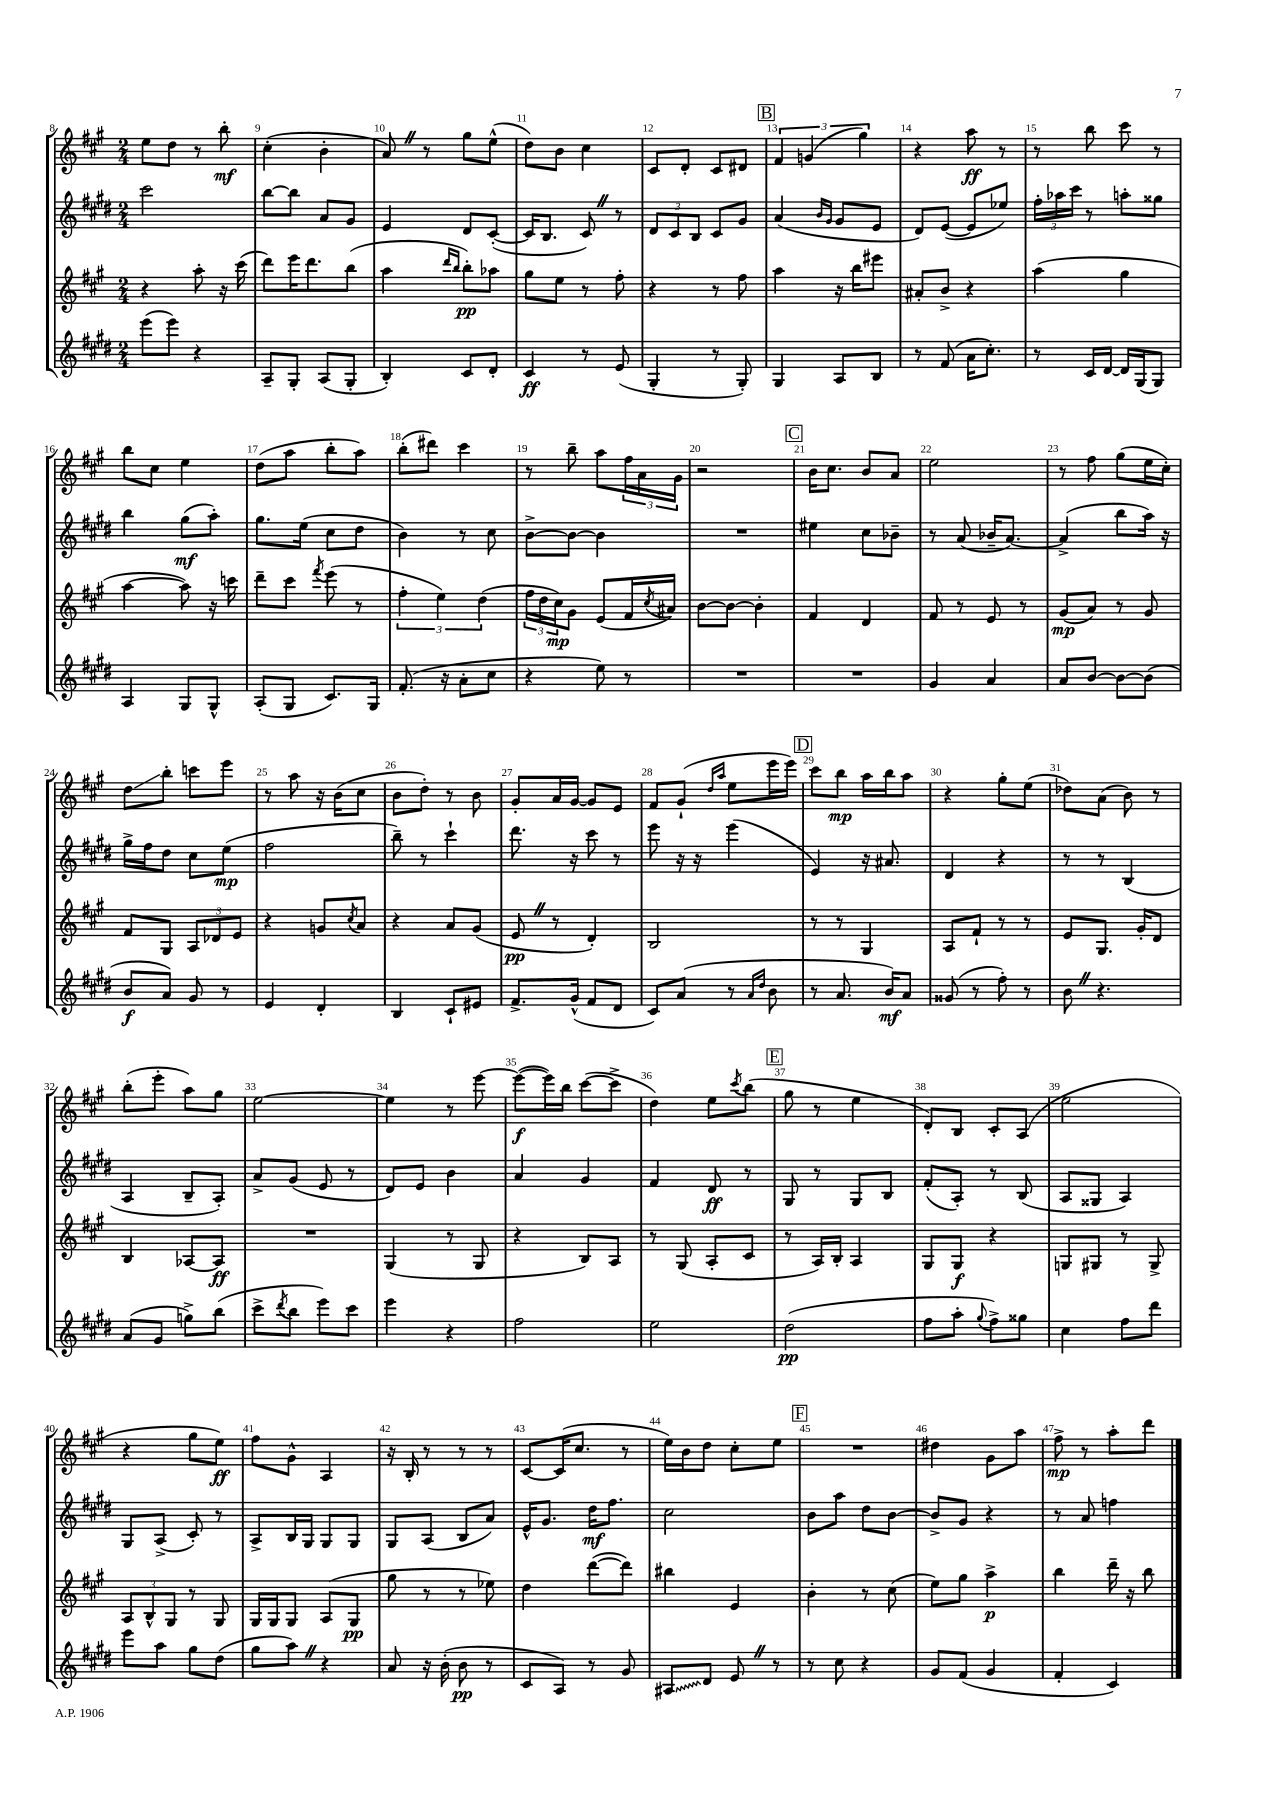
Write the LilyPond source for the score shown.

<<
\new StaffGroup <<
\new Staff = "s0" {
    \clef treble \key a \major \numericTimeSignature \time 2/4
    e''8 d''8 r8 b''8-.\mf |
    cis''4-.( b'4-. |
    a'8) \once \override BreathingSign.text = \markup { \musicglyph "scripts.caesura.straight" } \breathe r8 gis''8 e''8-^( |
    d''8) b'8 cis''4 |
    cis'8 d'8-. cis'8 dis'8 |
    \mark \markup { \box "B" } \tuplet 3/2 { fis'4 g'4( gis''4) } |
    r4 a''8\ff r8 |
    r8 b''8 cis'''8 r8 |
    b''8 cis''8 e''4 |
    d''8( a''8 b''8-. a''8) |
    b''8-.( dis'''8) cis'''4 |
    r8 b''8-- a''8 \tuplet 3/2 { fis''16 a'16 gis'16 } |
    r2 |
    \mark \markup { \box "C" } b'16 cis''8. b'8 a'8 |
    e''2 |
    r8 fis''8 gis''8( e''16 cis''16-.) |
    d''8\glissando b''8-. c'''8 e'''8 |
    r8 a''8 r16 b'16( cis''8 |
    b'8 d''8-.) r8 b'8 |
    gis'8-. a'16 gis'16~ gis'8 e'8 |
    fis'8 gis'8-!( \grace { d''16 a''16 } e''8 e'''16 e'''16) |
    \mark \markup { \box "D" } cis'''8 b''8\mp a''16 b''16 a''8 |
    r4 gis''8-. e''8( |
    des''8) a'8( b'8) r8 |
    b''8-.( e'''8-. a''8) gis''8 |
    e''2~ |
    e''4 r8 e'''8~ |
    e'''8~\f( e'''16) b''16 cis'''8~( cis'''8-> |
    d''4) e''8 \acciaccatura { cis'''8 } b''8( |
    \mark \markup { \box "E" } gis''8 r8 e''4 |
    d'8-.) b8 cis'8-. a8( |
    e''2 |
    r4 gis''8 e''8\ff) |
    fis''8 gis'8-^ a4 |
    r16 b16-. r8 r8 r8 |
    cis'8~ cis'16( cis''8. r8 |
    e''16) b'16 d''8 cis''8-. e''8 |
    \mark \markup { \box "F" } R2 |
    dis''4 gis'8 a''8 |
    fis''8->\mp r8 a''8-. d'''8 \bar "|." |
}
\new Staff = "s1" {
    \clef treble \key e \major \numericTimeSignature \time 2/4
    cis'''2 |
    b''8~ b''8 a'8 gis'8 |
    e'4 dis'8 cis'8~-.( |
    cis'16 b8. cis'8) \once \override BreathingSign.text = \markup { \musicglyph "scripts.caesura.straight" } \breathe r8 |
    \tuplet 3/2 { dis'8 cis'8 b8 } cis'8 gis'8 |
    \mark \markup { \box "B" } a'4( \grace { b'16 gis'16 } gis'8 e'8 |
    dis'8) e'8~( e'8 ees''8) |
    \tuplet 3/2 { fis''16-. aes''16 cis'''16 } r8 a''8-. gisis''8 |
    b''4 gis''8\mf( a''8-.) |
    gis''8. e''16( cis''8 dis''8 |
    b'4) r8 cis''8 |
    b'8~-> b'8~ b'4 |
    R2 |
    \mark \markup { \box "C" } eis''4 cis''8 bes'8-- |
    r8 a'8( bes'16-- a'8.~) |
    a'4->( b''8 a''16) r16 |
    gis''16-> fis''16 dis''8 cis''8 e''8\mp( |
    fis''2 |
    b''8--) r8 cis'''4-! |
    dis'''8. r16 cis'''8 r8 |
    e'''8 r16 r16 e'''4( |
    \mark \markup { \box "D" } e'4) r16 ais'8. |
    dis'4 r4 |
    r8 r8 b4( |
    a4 b8-- a8-.) |
    a'8-> gis'8( e'8 r8 |
    dis'8) e'8 b'4 |
    a'4 gis'4 |
    fis'4 dis'8\ff r8 |
    \mark \markup { \box "E" } gis8 r8 gis8 b8 |
    fis'8-.( a8-.) r8 b8( |
    a8 gisis8 a4) |
    gis8 a8->( cis'8-.) r8 |
    a8-> b16 gis16 gis8 gis8 |
    gis8 a8( b8 a'8) |
    e'16-^ gis'8. dis''16\mf fis''8. |
    cis''2 |
    \mark \markup { \box "F" } b'8 a''8 dis''8 b'8~ |
    b'8-> gis'8 r4 |
    r8 a'8 f''4 \bar "|." |
}
\new Staff = "s2" {
    \clef treble \key a \major \numericTimeSignature \time 2/4
    r4 a''8-. r16 cis'''16( |
    d'''8) e'''16 d'''8. b''8( |
    a''4 \grace { d'''16 b''16 } b''8-.\pp) aes''8 |
    gis''8 e''8 r8 fis''8-. |
    r4 r8 fis''8 |
    \mark \markup { \box "B" } a''4 r16 b''16 eis'''8 |
    ais'8-. b'8-> r4 |
    a''4( gis''4 |
    a''4~ a''8) r16 c'''16 |
    d'''8-- cis'''8 \acciaccatura { fis'''8 } e'''8( r8 |
    \tuplet 3/2 { fis''4-. e''4) d''4( } |
    \tuplet 3/2 { fis''16 d''16 cis''16\mp) } gis'8 e'8( fis'16 \acciaccatura { cis''8 } ais'16) |
    b'8~ b'8~ b'4-. |
    \mark \markup { \box "C" } fis'4 d'4 |
    fis'8 r8 e'8 r8 |
    gis'8\mp( a'8) r8 gis'8 |
    fis'8 gis8 \tuplet 3/2 { a8 des'8 e'8 } |
    r4 g'8 \acciaccatura { cis''8 } a'8 |
    r4 a'8 gis'8( |
    e'8\pp \once \override BreathingSign.text = \markup { \musicglyph "scripts.caesura.straight" } \breathe r8 d'4-.) |
    b2 |
    \mark \markup { \box "D" } r8 r8 gis4 |
    a8 fis'8-! r8 r8 |
    e'8 gis8. gis'16-. d'8 |
    b4 aes8~ aes8\ff |
    R2 |
    gis4( r8 gis8 |
    r4 b8) a8 |
    r8 gis8( a8-. cis'8 |
    \mark \markup { \box "E" } r8 a16) b16-. a4 |
    gis8 gis8\f r4 |
    g8 gis8 r8 gis8-> |
    \tuplet 3/2 { a8 b8-^ gis8 } r8 gis8 |
    gis16 gis16 gis8 a8( gis8\pp |
    gis''8 r8 r8 ees''8) |
    d''4 d'''8~( d'''8) |
    bis''4 e'4 |
    \mark \markup { \box "F" } b'4-. r8 cis''8( |
    e''8) gis''8 a''4->\p |
    b''4 d'''16-- r16 b''8 \bar "|." |
}
\new Staff = "s3" {
    \clef treble \key e \major \numericTimeSignature \time 2/4
    e'''8( e'''8) r4 |
    a8-- gis8-. a8( gis8-. |
    b4-.) cis'8 dis'8-. |
    cis'4\ff r8 e'8( |
    gis4-. r8 gis8-.) |
    \mark \markup { \box "B" } gis4 a8 b8 |
    r8 fis'8( a'16 cis''8.-.) |
    r8 cis'16 dis'16~ dis'16 gis16( gis8) |
    a4 gis8 gis8-^ |
    a8-.( gis8 cis'8.) gis16 |
    fis'8.-.( r16 a'8-. cis''8 |
    r4 e''8) r8 |
    R2 |
    \mark \markup { \box "C" } R2 |
    gis'4 a'4 |
    a'8 b'8~ b'8~ b'8( |
    b'8\f a'8) gis'8 r8 |
    e'4 dis'4-. |
    b4 cis'8-! eis'8 |
    fis'8.-> gis'16-^( fis'8 dis'8 |
    cis'8) a'8( r8 \grace { a'16 dis''16 } b'8 |
    \mark \markup { \box "D" } r8 a'8. b'16\mf) a'8 |
    gisis'8( r8 fis''8-.) r8 |
    b'8 \once \override BreathingSign.text = \markup { \musicglyph "scripts.caesura.straight" } \breathe r4. |
    a'8( gis'8 g''8->) b''8( |
    cis'''8-> \acciaccatura { dis'''8 } b''8 e'''8) cis'''8 |
    e'''4 r4 |
    fis''2 |
    e''2 |
    \mark \markup { \box "E" } dis''2\pp( |
    fis''8 a''8-. \appoggiatura { gis''8 } fis''8->) gisis''8 |
    cis''4 fis''8 dis'''8 |
    e'''8 a''8 gis''8 dis''8( |
    gis''8 a''8) \once \override BreathingSign.text = \markup { \musicglyph "scripts.caesura.straight" } \breathe r4 |
    a'8 r16 b'16-.( b'8\pp r8 |
    cis'8 a8) r8 gis'8 |
    \once \override Glissando.style = #'zigzag ais8\glissando dis'8 e'8 \once \override BreathingSign.text = \markup { \musicglyph "scripts.caesura.straight" } \breathe r8 |
    \mark \markup { \box "F" } r8 cis''8 r4 |
    gis'8 fis'8( gis'4 |
    fis'4-. cis'4) \bar "|." |
}
>>
>>
\layout { \context { \Score currentBarNumber = #8 \override BarNumber.break-visibility = ##(#f #t #t) barNumberVisibility = #all-bar-numbers-visible } }
